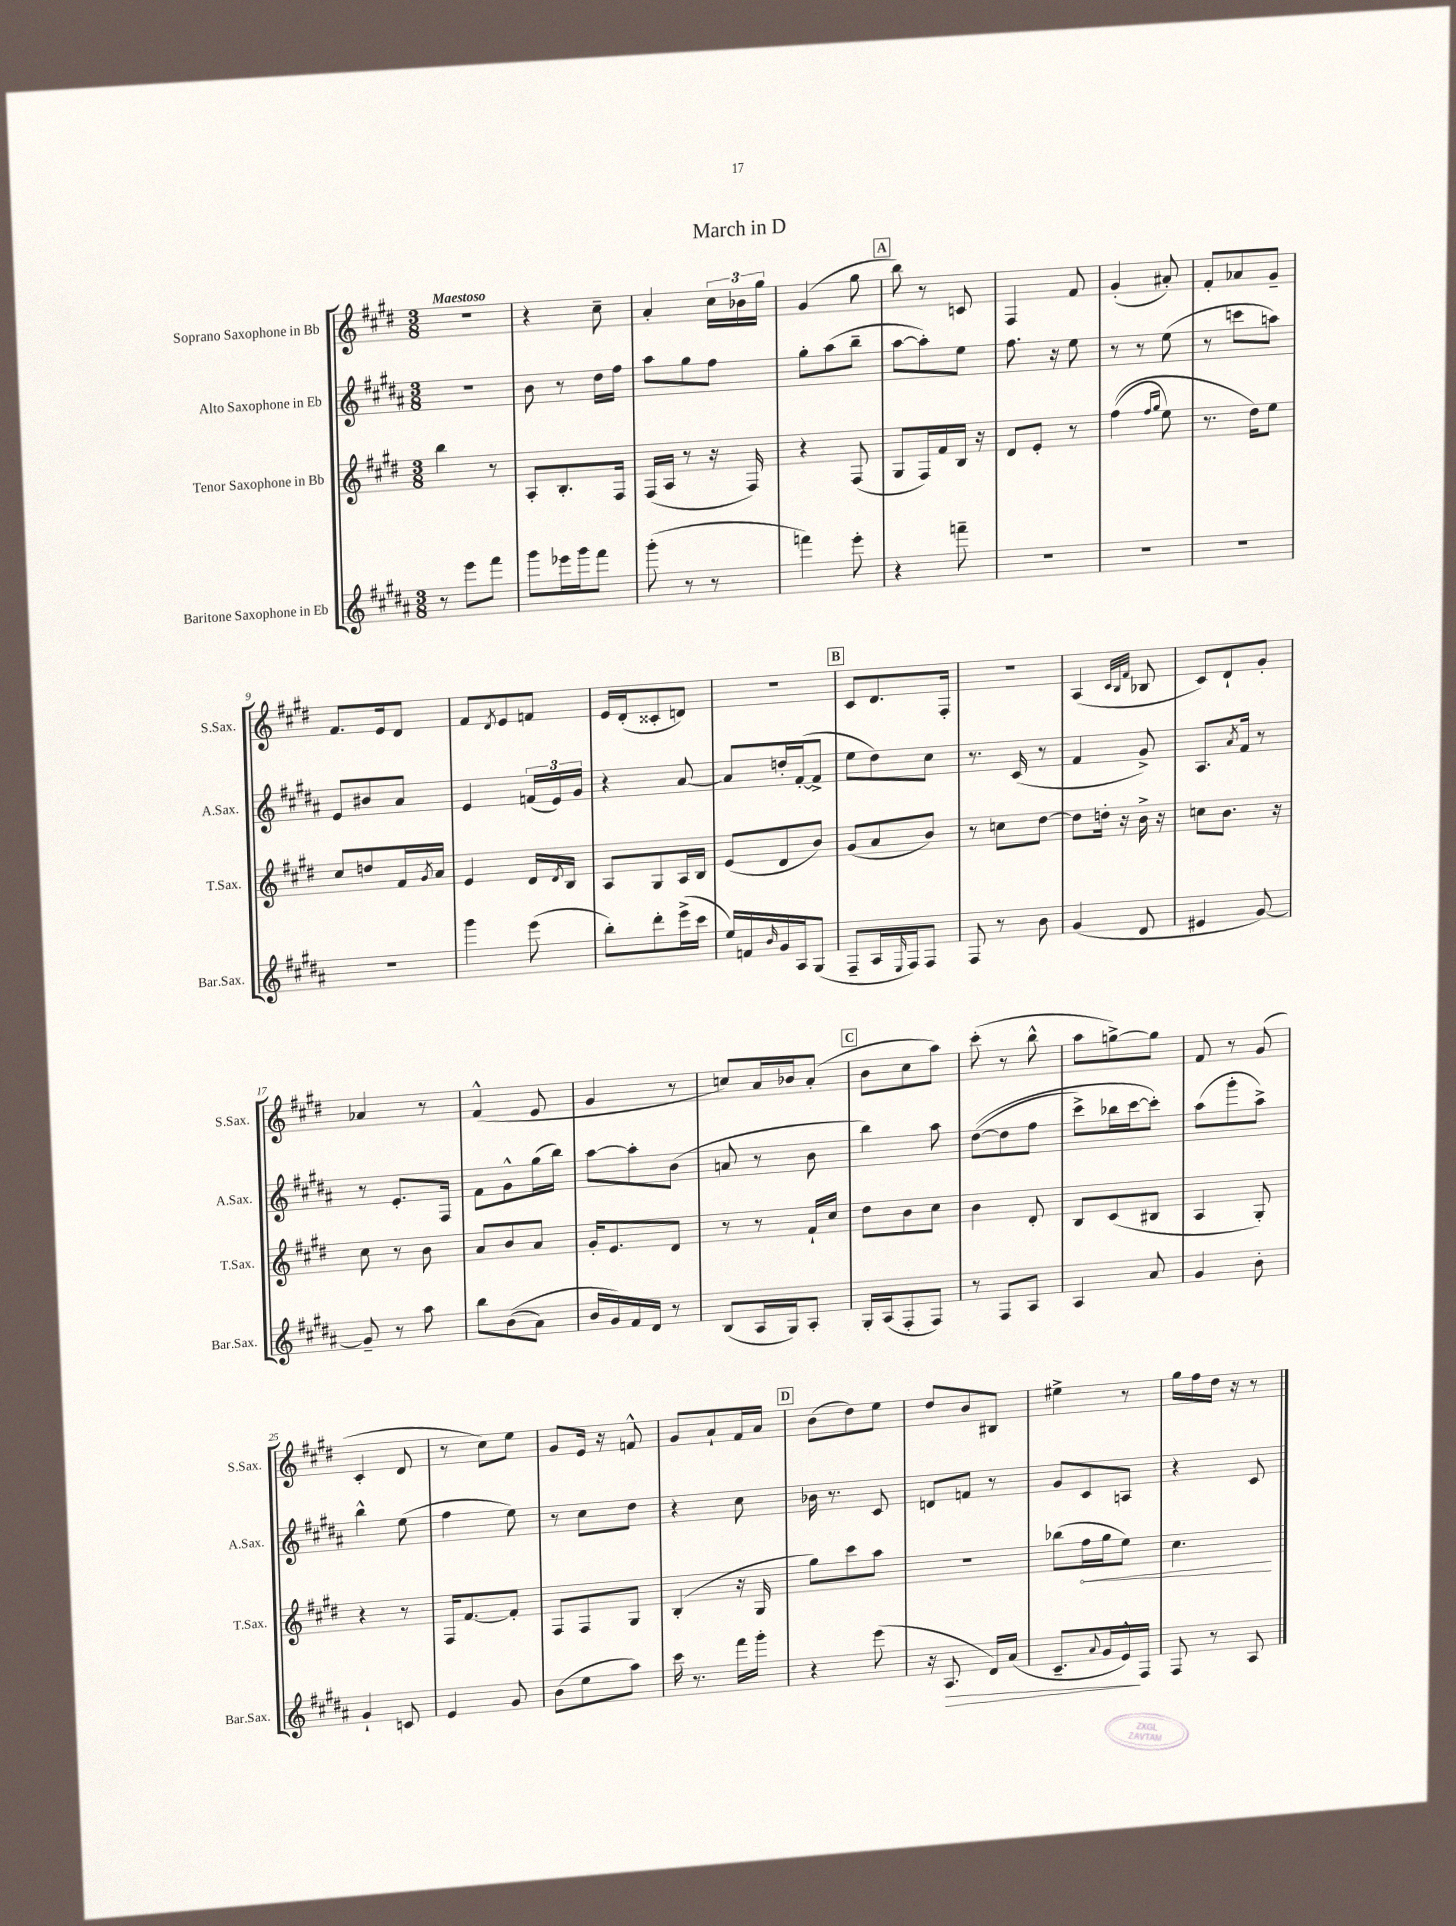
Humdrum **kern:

**kern	**kern	**kern	**kern
*staff4	*staff3	*staff2	*staff1
*clefG2	*clefG2	*clefG2	*clefG2
*k[f#c#g#d#a#]	*k[f#c#g#d#]	*k[f#c#g#d#a#]	*k[f#c#g#d#]
*M3/8	*M3/8	*M3/8	*M3/8
8r	4bb	4.r	4.r
8eee	.	.	.
8fff#	8r	.	.
=	=	=	=
8ggg#	8A'	8b	4r
16eee-	8.B'	8r	.
16ggg#	.	.	.
8fff#	.	16dd#	8cc#~
.	16F#	16ff#	.
=	=	=	=
(8ggg#'	(16F#	8aa#	4a'
.	16A	.	.
8r	8r	8gg#	.
8r	16r	8ff#	24cc#
.	.	.	24b-
.	16F#)	.	.
.	.	.	24gg#
=	=	=	=
4fff)	4r	8gg#'	(4g#
.	.	(8aa#	.
8eee'	(8F#	8bb~	8gg#
=	=	=	=
4r	8G#	[8aa#	8bb)
.	16F#)	8aa#'])	8r
.	16f#	.	.
8fff~	16B	8ee	8c
.	16r	.	.
=	=	=	=
4.r	8d#	8.ff#	4F#
.	8e'	.	.
.	.	16r	.
.	8r	8ee	8f#
=	=	=	=
4.r	&((4ff#	8r	(4g#'
.	.	8r	.
.	16qqff#	.	.
.	16qqgg#	.	.
.	8ee)	(8ee	8a#')
=	=	=	=
4.r	8.r	8r	8f#'
.	.	8ccc	8a-
.	16dd#&)	.	.
.	8ee	8aa)	8g#~
=	=	=	=
4.r	8cc#	8e	8.f#
.	8dd	8b#	.
.	.	.	16e
.	16f#	8a#	8d#
.	8qg#	.	.
.	16a	.	.
=	=	=	=
4ggg#	4e	4e	8f#
.	.	.	8qd#
.	.	.	8e
(8eee	16d#	(24f	8f
.	.	24e)	.
.	8qd#	.	.
.	16B	.	.
.	.	24g#	.
=	=	=	=
8bb')	8A	4r	16e
.	.	.	(16d#'
8ddd#'	8G#	.	8c##'
(16eee^	16A	[8a#	8d)
16ccc#	16B	.	.
=	=	=	=
16ee)	(8e	8a#]	4.r
16f	.	.	.
16qqb	.	.	.
16g#	8d#	16dd'	.
16A#	.	([16f#'	.
(8G#	8b)	8f#^]	.
=	=	=	=
8F#~	(8g#	8ee	8c#
16A#	8a	8dd#)	8.d#
16qqE	.	.	.
16F#)	.	.	.
8F#	8b)	8cc#	.
.	.	.	16F#'
=	=	=	=
8F#	8r	8.r	4.r
8r	8cc	.	.
.	.	(16c#	.
8b	[8dd#	8r	.
=	=	=	=
(4g#	8dd#]	4f#	(4A
.	16dd'	.	.
.	16r	.	.
.	.	.	32qqc#
.	.	.	32qqB
.	.	.	32qqf#
8d#	16b^	8g#^)	8B-
.	16r	.	.
=	=	=	=
4e#	8cc	8.A#	8c#)
.	8.b	.	8d#`
.	.	8qa#	.
.	.	16f#	.
[8g#)	.	8r	8g#'
.	16r	.	.
=	=	=	=
8g#~]	8cc#	8r	4a-
8r	8r	8.e'	.
8aa#	8b	.	8r
.	.	16F#	.
=	=	=	=
8bb	8a	8f#	(4f#^^
&((8b	8b	8g#^^	.
8a#)	8a	(16gg#	8e
.	.	16bb)	.
=	=	=	=
16b	16g#'	[8aa#	4g#
16g#&)	8.e	.	.
16f#	.	8aa#']	.
16d#	.	.	.
8r	8d#	(8b	8r
=	=	=	=
(8B	8r	8a	8cc)
16A#	8r	8r	16a
16G#)	.	.	16b-
8A#'	16f#`	8b	(8a'
.	16cc#	.	.
=	=	=	=
16G#'	8dd#	4bb)	8b
(16A#	.	.	.
8F#'	8b	.	8cc#
8F#)	8cc#	8aa#	8aa)
=	=	=	=
8r	4b	&(([8dd#	(8ccc#'
8F#	.	8dd#]	8r
8A#	8d#'	8ff#	8bb^^
=	=	=	=
4A#	8B	8ccc#^)	8aa
.	(8c#	16bb-	[8gg^)
.	.	[16ccc#	.
8a#	8B#	8ccc#']&)	8gg]
=	=	=	=
4g#	4A	(8aa#	8f#
.	.	8ggg#'	8r
8b'	8G#')	8aa#^)	(8g#
=	=	=	=
4g#`	4r	4bb^^	4c#'
8c	8r	(8ee	8d#
=	=	=	=
4e	16F#	4ff#	8r
.	[8.f#	.	.
.	.	.	8cc#)
8g#	8f#']	8ee)	8ee
=	=	=	=
(8b	8F#	8r	8g#
8ee	8F#	8cc#	16e
.	.	.	16r
8aa#)	8G#	8dd#	8f^^
=	=	=	=
16ccc#	(4B'	4r	8g#
8.r	.	.	.
.	.	.	8a`
16fff#	16r	8cc#	16f#
16ggg#'	16G#	.	16a
=	=	=	=
4r	8gg#)	16b-	(8b
.	.	8.r	.
.	8ccc#	.	8dd#)
(8eee	8aa	8c#	8ee
=	=	=	=
16r	4.r	8d	8dd#
8.A#	.	.	.
.	.	8f	8b
16d#)	.	8r	8B#
(16a#	.	.	.
=	=	=	=
8.c#~	(8bb-	8g#	4ee#^
.	16ff#	8c#	.
8qqa#	.	.	.
16g#	16gg#	.	.
16e^^)	8ee)	8A	8r
16F#	.	.	.
=	=	=	=
8F#	4.cc#	4r	16gg#
.	.	.	16ff#
8r	.	.	16dd#
.	.	.	16r
8A#	.	8c#	8r
==	==	==	==
*-	*-	*-	*-
